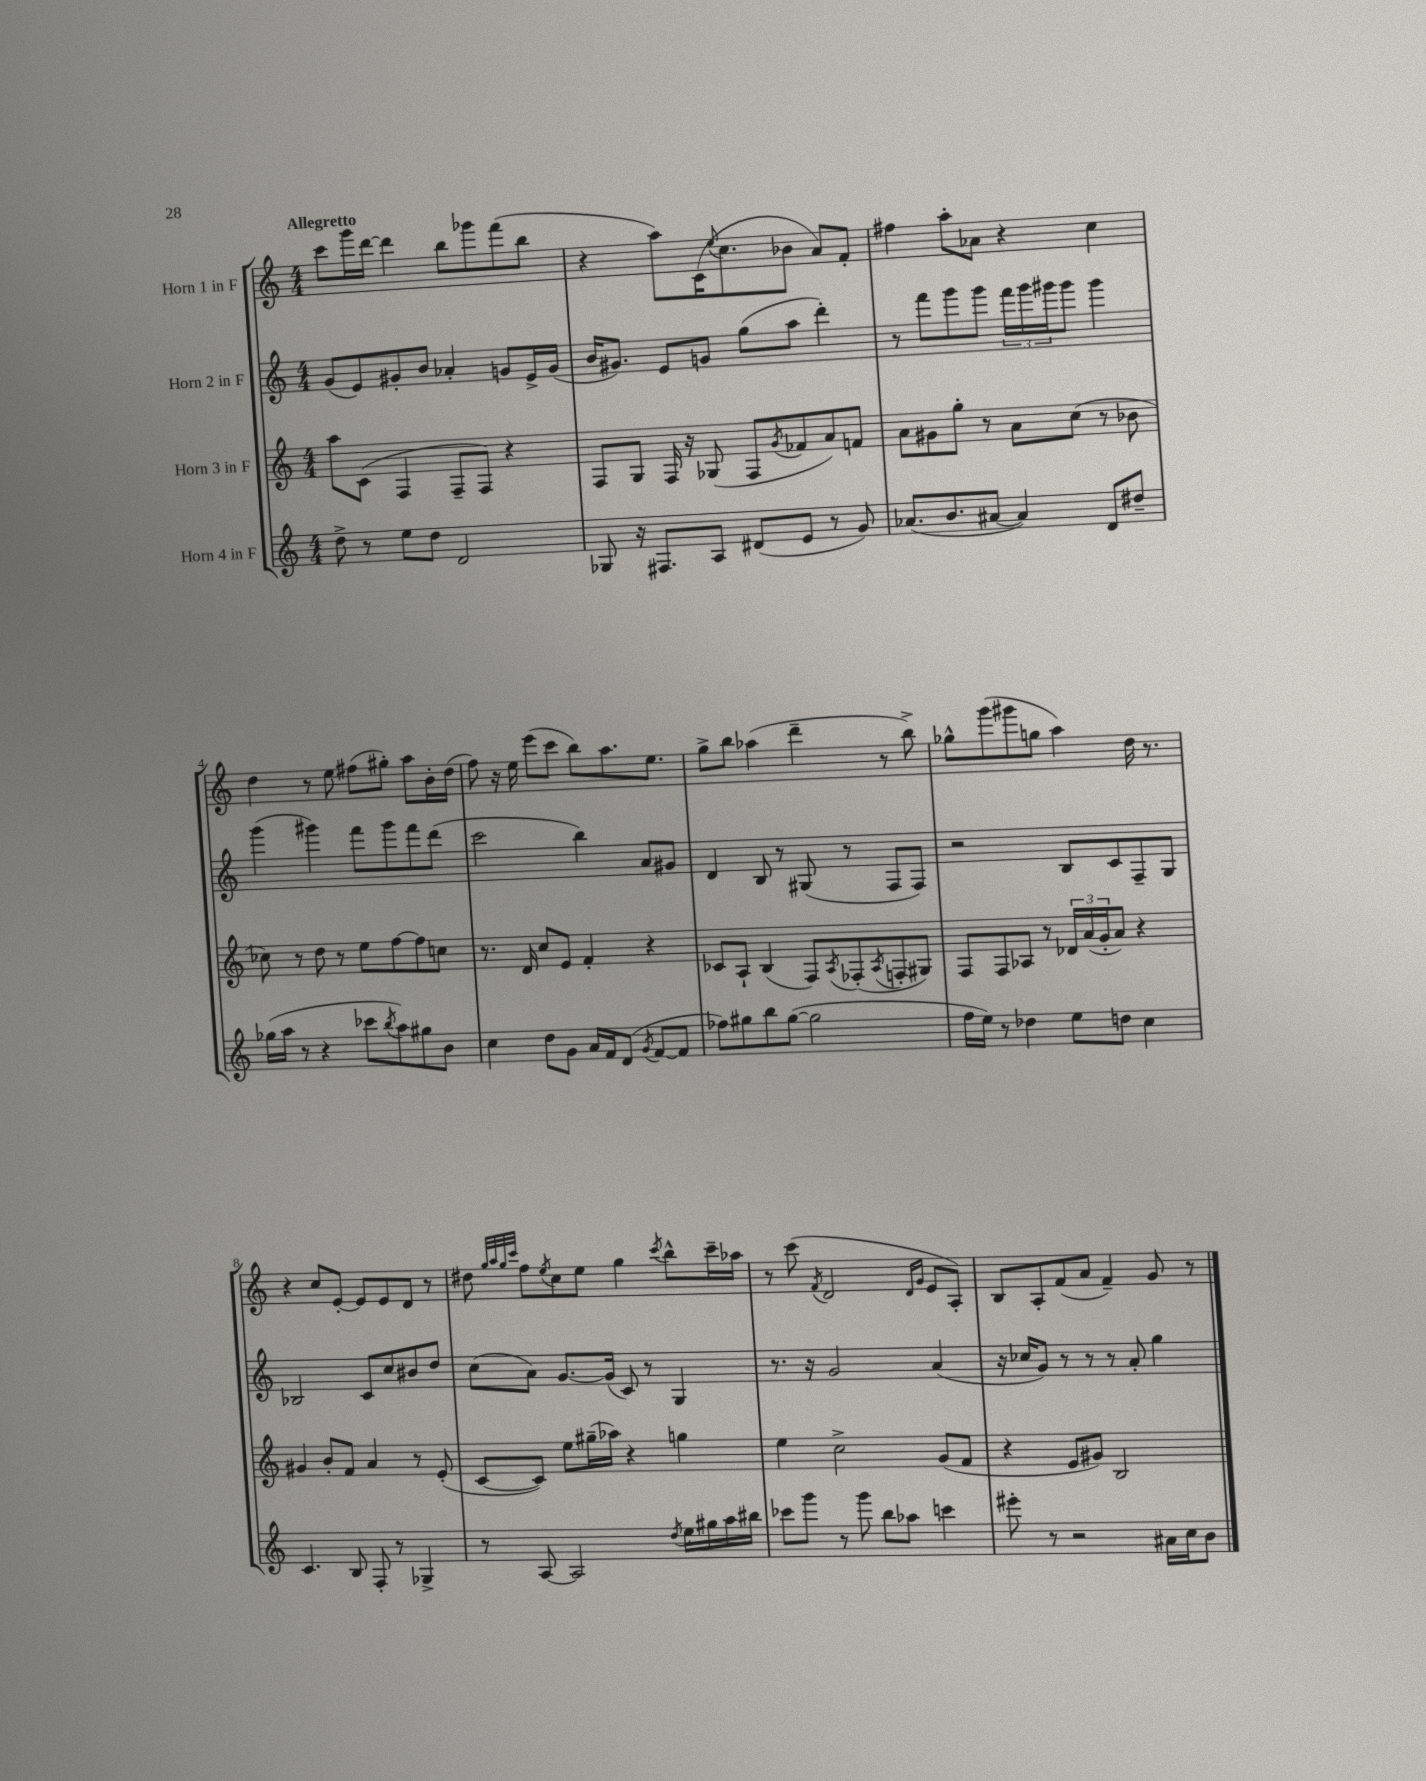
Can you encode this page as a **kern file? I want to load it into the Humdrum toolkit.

**kern	**kern	**kern	**kern
*staff4	*staff3	*staff2	*staff1
*clefG2	*clefG2	*clefG2	*clefG2
*k[]	*k[]	*k[]	*k[]
*M4/4	*M4/4	*M4/4	*M4/4
8dd^	8aa	(8g	8ccc
8r	(8c	8e)	16ggg
.	.	.	[16ddd
8ee	4F	8g#'	4ddd]
8dd	.	8b	.
2d	8F~	4a-'	8bb
.	8F)	.	8ggg-
.	4r	8g	(8fff
.	.	16e^	8bb
.	.	(16g	.
=	=	=	=
8G-	8F	16b	4r
.	.	8.g#)	.
16r	8G	.	.
8.F#	.	.	.
.	16F	8e	8aa)
.	16r	.	.
8A	(8G-	8g	(16c
.	.	.	8qqee
.	.	.	8.cc
(8d#	8F	(8gg	.
.	8qg	.	.
8e	8f-	8aa	8b-
8r	8a)	4ddd')	8a)
8g)	8f	.	8f'
=	=	=	=
(8.a-	8a	8r	4ff#
.	8g#	8fff	.
8.b	.	.	.
.	8gg'	8ggg	8aa'
[8a#	8r	8ggg	8a-
4a#])	8a	24fff	4r
.	.	24ggg	.
.	.	24ggg#	.
.	(8cc	8ggg#	.
8d	8r	4ggg#	4cc
8dd#~	8b-	.	.
=	=	=	=
(16gg-	8cc-)	(4ggg	4dd
16aa	.	.	.
8r	8r	.	.
4r	8dd	4ggg#)	8r
.	8r	.	8ee
8ccc-	8ee	8fff	(8ff#
8qbb	.	.	.
8aa)	[8ff	8ggg#	8gg#')
8gg#	8ff]	8fff	8aa
8b	8cc	(8ddd	16b'
.	.	.	(16dd
=	=	=	=
4cc	8.r	2ccc	8ff)
.	.	.	16r
.	16d	.	16ee
8dd	8cc	.	(8eee
8g	8e	.	8ccc
16a	4f'	4bb)	8bb)
16f	.	.	.
(8d	.	.	8.aa
8qg	.	.	.
[8f	4r	8a	.
.	.	.	8.ee
8f]	.	8g#	.
=	=	=	=
8ff-)	8c-	4d	8gg^
8gg#	8A`	.	8bb
8bb	(4B	8B	(4aa-
([8gg#	.	8r	.
2gg#]	8F)	(8G#	4ddd~
.	8qA	.	.
.	(8F-'	8r	.
.	8qA	.	.
.	8F'	8F	8r
.	8G#)	8F)	8bb^)
=	=	=	=
16ff	8F	2r	8gg-^^
16ee)	.	.	.
8r	8F	.	(8ggg
4dd-	8A-	.	8ggg#
.	8r	.	8gg
8ee	24d-	8B	4aa)
.	(24a	.	.
.	24g'	.	.
8dd	8a)	8c	.
4cc	4r	8F~	16dd
.	.	.	8.r
.	.	8G	.
=	=	=	=
4.c	4g#	2B-	4r
.	8b'	.	8cc
8B	8f	.	[8e'
8F'	4a	8c	8e]
8r	.	8cc	8e
4G-^	8r	8b#	8d
.	(8e'	8dd	8r
=	=	=	=
8r	[8c	(8cc	8dd#
.	.	.	32qqgg
.	.	.	32qqaa
.	.	.	32qqgg
.	.	.	32qqccc
[8A	8c])	8a)	8ff
.	.	.	8qee
2A]	8ee	[8.g	8cc
.	(16gg#~	.	8ee
.	16aa-)	(16g]	.
.	4r	8c)	4gg
.	.	8r	.
8qdd	.	.	8qccc
16ee	4gg	4G	8bb^^
16gg#	.	.	.
16aa	.	.	16ccc~
16bb#	.	.	16aa-
=	=	=	=
8ccc-	4ee	8.r	8r
8ggg	.	.	(8ccc
.	.	16r	.
.	.	.	8qf
8r	2cc^	2g	2d
8ggg	.	.	.
8bb	.	.	.
8aa-	.	.	.
.	.	.	16qqd
.	.	.	16qqg
4ccc	(8g	(4a	8e
.	8f	.	8A')
=	=	=	=
8eee#'	4r	16r	8B
.	.	16cc-	.
8r	.	8g)	8A'
2r	8e	8r	(8f
.	8g#)	8r	8a
.	2B	8r	4f~)
.	.	8a'	.
16a#	.	4gg	8g
16cc	.	.	.
8b	.	.	8r
==	==	==	==
*-	*-	*-	*-
